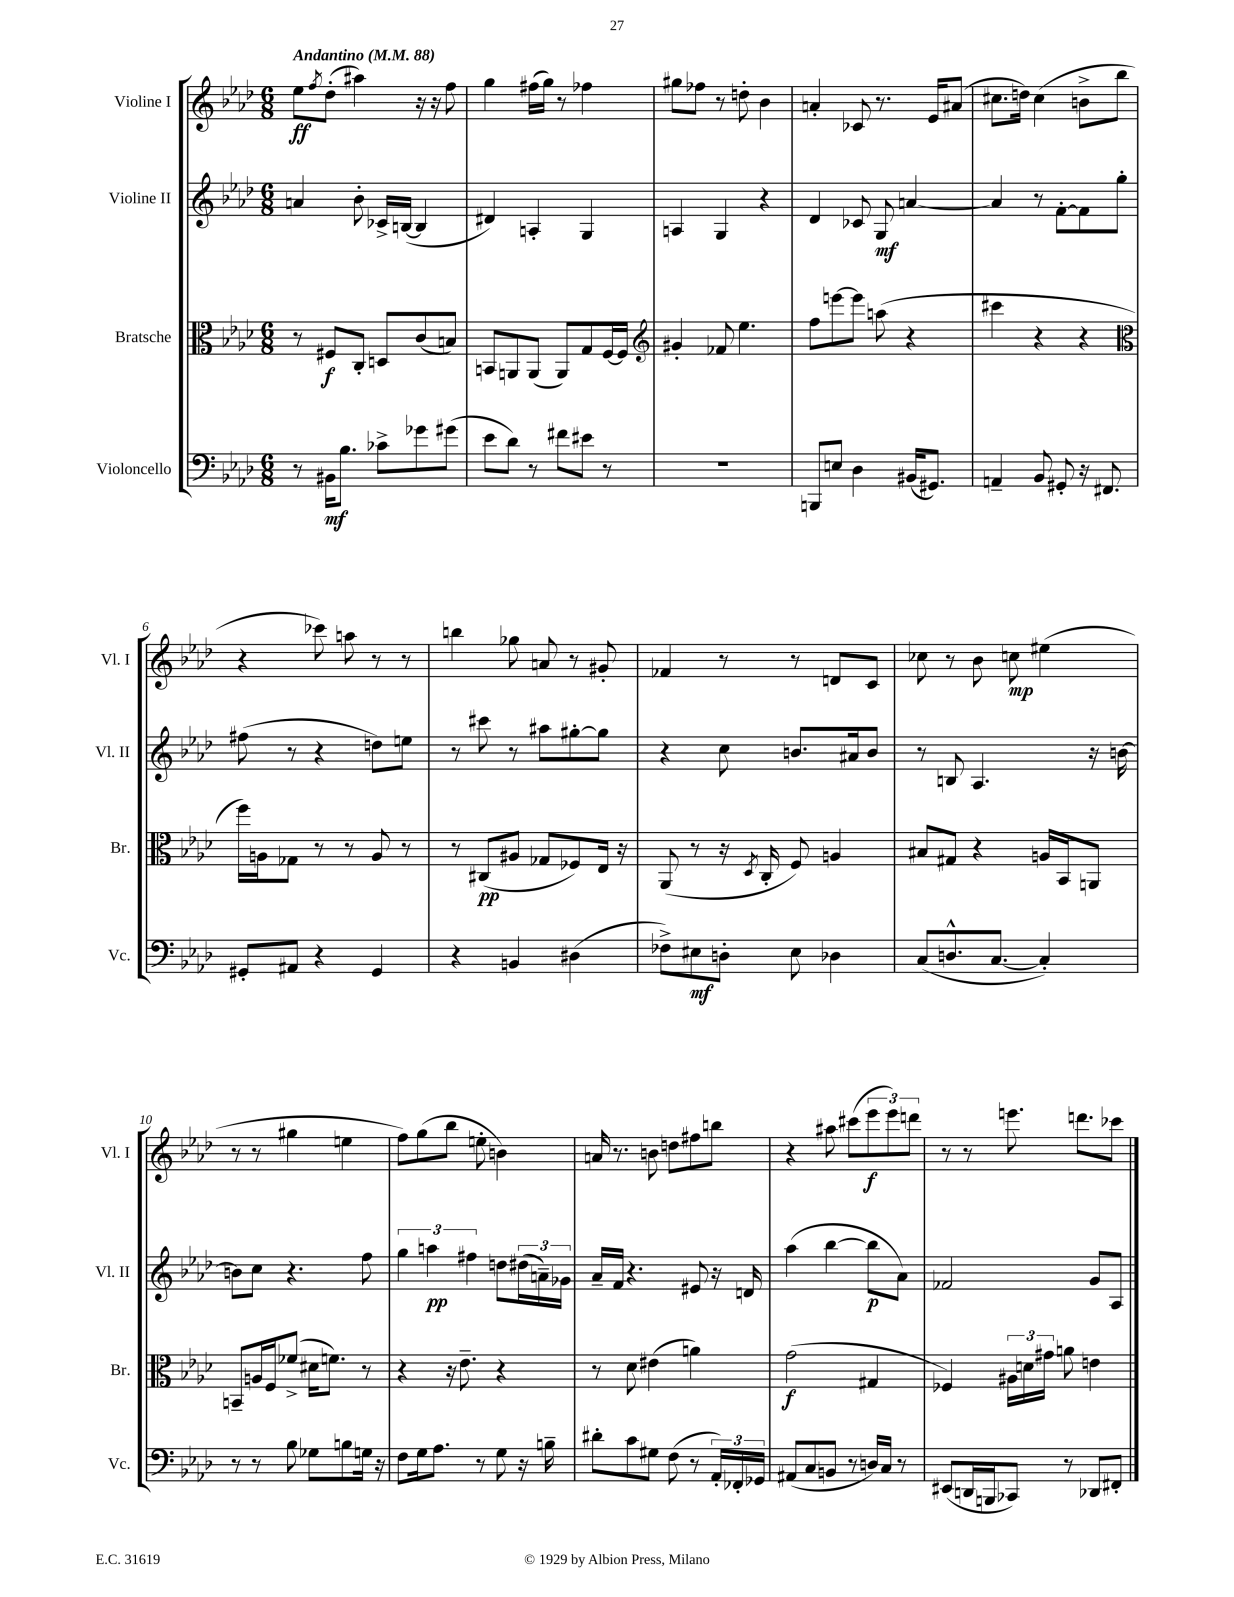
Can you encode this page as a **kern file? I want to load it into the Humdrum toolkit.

**kern	**kern	**kern	**kern
*staff4	*staff3	*staff2	*staff1
*clefF4	*clefC3	*clefG2	*clefG2
*k[b-e-a-d-]	*k[b-e-a-d-]	*k[b-e-a-d-]	*k[b-e-a-d-]
*M6/8	*M6/8	*M6/8	*M6/8
*MM88	*MM88	*MM88	*MM88
8r	8r	4a/	8ee-\L
.	.	.	8qff/
16BB#\LK	8F#/L	.	(8dd-'\J
8.B-\J	.	.	.
.	8C'/J	8b-'\	4aa#\)
8c-^\L	8D/L	16c-^/LL	.
.	.	([16B/JJ	.
8g-\	(8c/	4B/]	16r
.	.	.	16r
(8g#\J	8B/J)	.	8ff\
=	=	=	=
8e-\L	8BB/L	4d#/)	4gg\
8d-\J)	8AA/	.	.
8r	(8AA/J	4A'/	(16ff#\LL
.	.	.	16gg\JJ)
8f#\L	8AA/L)	.	8r
8e#\J	8G/	4G/	4ff-\
8r	[16F/L	.	.
.	16F/]JJ	.	.
=	=	=	=
*	*clefG2	*	*
2.r	4g#'/	4A/	8gg#\L
.	.	.	8ff-\J
.	8f-/	4G/	8r
.	4.ee-\	.	8dd'\
.	.	4r	4b-\
=	=	=	=
8BBB/L	8ff\L	4d-/	4a'/
8E/J	[8eee\	.	.
4D-\	8eee\]J	8c-/	8c-/
.	(8aa\	8G/	8.r
(16BB#/LK	4r	[4a/	.
8.GG#/J)	.	.	16e-/LK
.	.	.	(8a#/J
=	=	=	=
4AA~/	4ccc#\	4a/]	8.cc#\L
.	.	.	16dd\Jk)
8BB-/	4r	8r	(4cc#\
8GG#'/	.	[8f'\L	.
16r	4r	8f\]	8b^\L
8.FF#/	.	.	.
.	.	8gg'\J	8bb-\J
=	=	=	=
*	*clefC3	*	*
8GG#'/L	16ff\LL)	(8ff#\	4r
.	16A\J	.	.
8AA#/J	8G-\J	8r	.
4r	8r	4r	8ccc-\)
.	8r	.	8aa\
4GG#/	8A/	8dd\L)	8r
.	8r	8ee\J	8r
=	=	=	=
4r	8r	8r	4bb\
.	(8C#/L	8ccc#\	.
4BB/	8A#/J	8r	8gg-\
.	8G-/L	8aa#\L	8a/
(4D#\	8F-/)	[8gg#'\	8r
.	16E-/Jk	8gg#\]J	8g#'/
.	16r	.	.
=	=	=	=
8F-^\L)	(8AA-/	4r	4f-/
8E#\	8r	.	.
8D'\J	16r	8cc\	8r
.	8qD-/	.	.
.	16C'/	.	.
8E#\	8F/)	8.b/L	8r
4D-\	4A/	.	8d/L
.	.	16a#/k	.
.	.	8b/J	8c/J
=	=	=	=
(8C/L	8B#/L	8r	8cc-\
8.D^^/	8G#/J	8B/	8r
.	4r	4.A-/	8b-\
[8.C/J	.	.	.
.	.	.	8cc\
4C'/])	16A/LL	.	(4ee#\
.	16BB-/J	.	.
.	8AA/J	16r	.
.	.	[16b\	.
=	=	=	=
8r	8BB~/L	8b\]L	8r
8r	16A/L	8cc\J	8r
.	16F/J	.	.
8B-\	(8f-^/J	4.r	4gg#\
8G-\L	16d#\LK	.	.
.	8.f\J)	.	.
8B\	.	.	4ee\
16G\Jk	8r	8ff\	.
16r	.	.	.
=	=	=	=
8F\L	4r	6gg\	8ff\L)
16G\k	.	.	(8gg\
.	.	6aa\	.
8.A-\J	.	.	.
.	16r	.	8bb-\J
.	8.e-~\	.	.
.	.	6ff#\	.
8r	.	.	8ee'\
8G\	4r	8dd\L	4b\)
16r	.	(24dd#\L	.
.	.	24a~\)	.
16B~\	.	.	.
.	.	24g-\JJ	.
=	=	=	=
8d#'\L	8r	16a-~/LL	16a/
.	.	16f/JJ	8.r
8c\	8d-\	4.r	.
8G#\J	(4e#\	.	8b\
(8F\	.	.	8dd\L
8r	4a\)	8e#/	8ff#\
24AA-'/LL)	.	16r	8bb\J
24FF-'/	.	.	.
.	.	16d/	.
24GG-/JJ	.	.	.
=	=	=	=
(8AA#/L	(2g\	(4aa-\	4r
8C/	.	.	.
8BB/J	.	[4bb-\	8aa#\
8r	.	.	(8ccc#\L
16D/LL)	4G#/	8bb-\]L	12eee-\
16C/JJ	.	.	.
.	.	.	12eee-\)
8r	.	8a-\J)	.
.	.	.	12ddd\J
=	=	=	=
(8EE#/L	4F-/)	2f-/	8r
16DD/L	.	.	8r
16BBB/J	.	.	.
8CC-/J)	24A#\LL	.	8.eee\
.	24d\	.	.
.	24g#\JJ	.	.
8r	8a\	.	.
.	.	.	8.ddd\L
8DD-/L	4e\	8g/L	.
8FF#'/J	.	8A-/J	8ccc-\J
==	==	==	==
*-	*-	*-	*-
